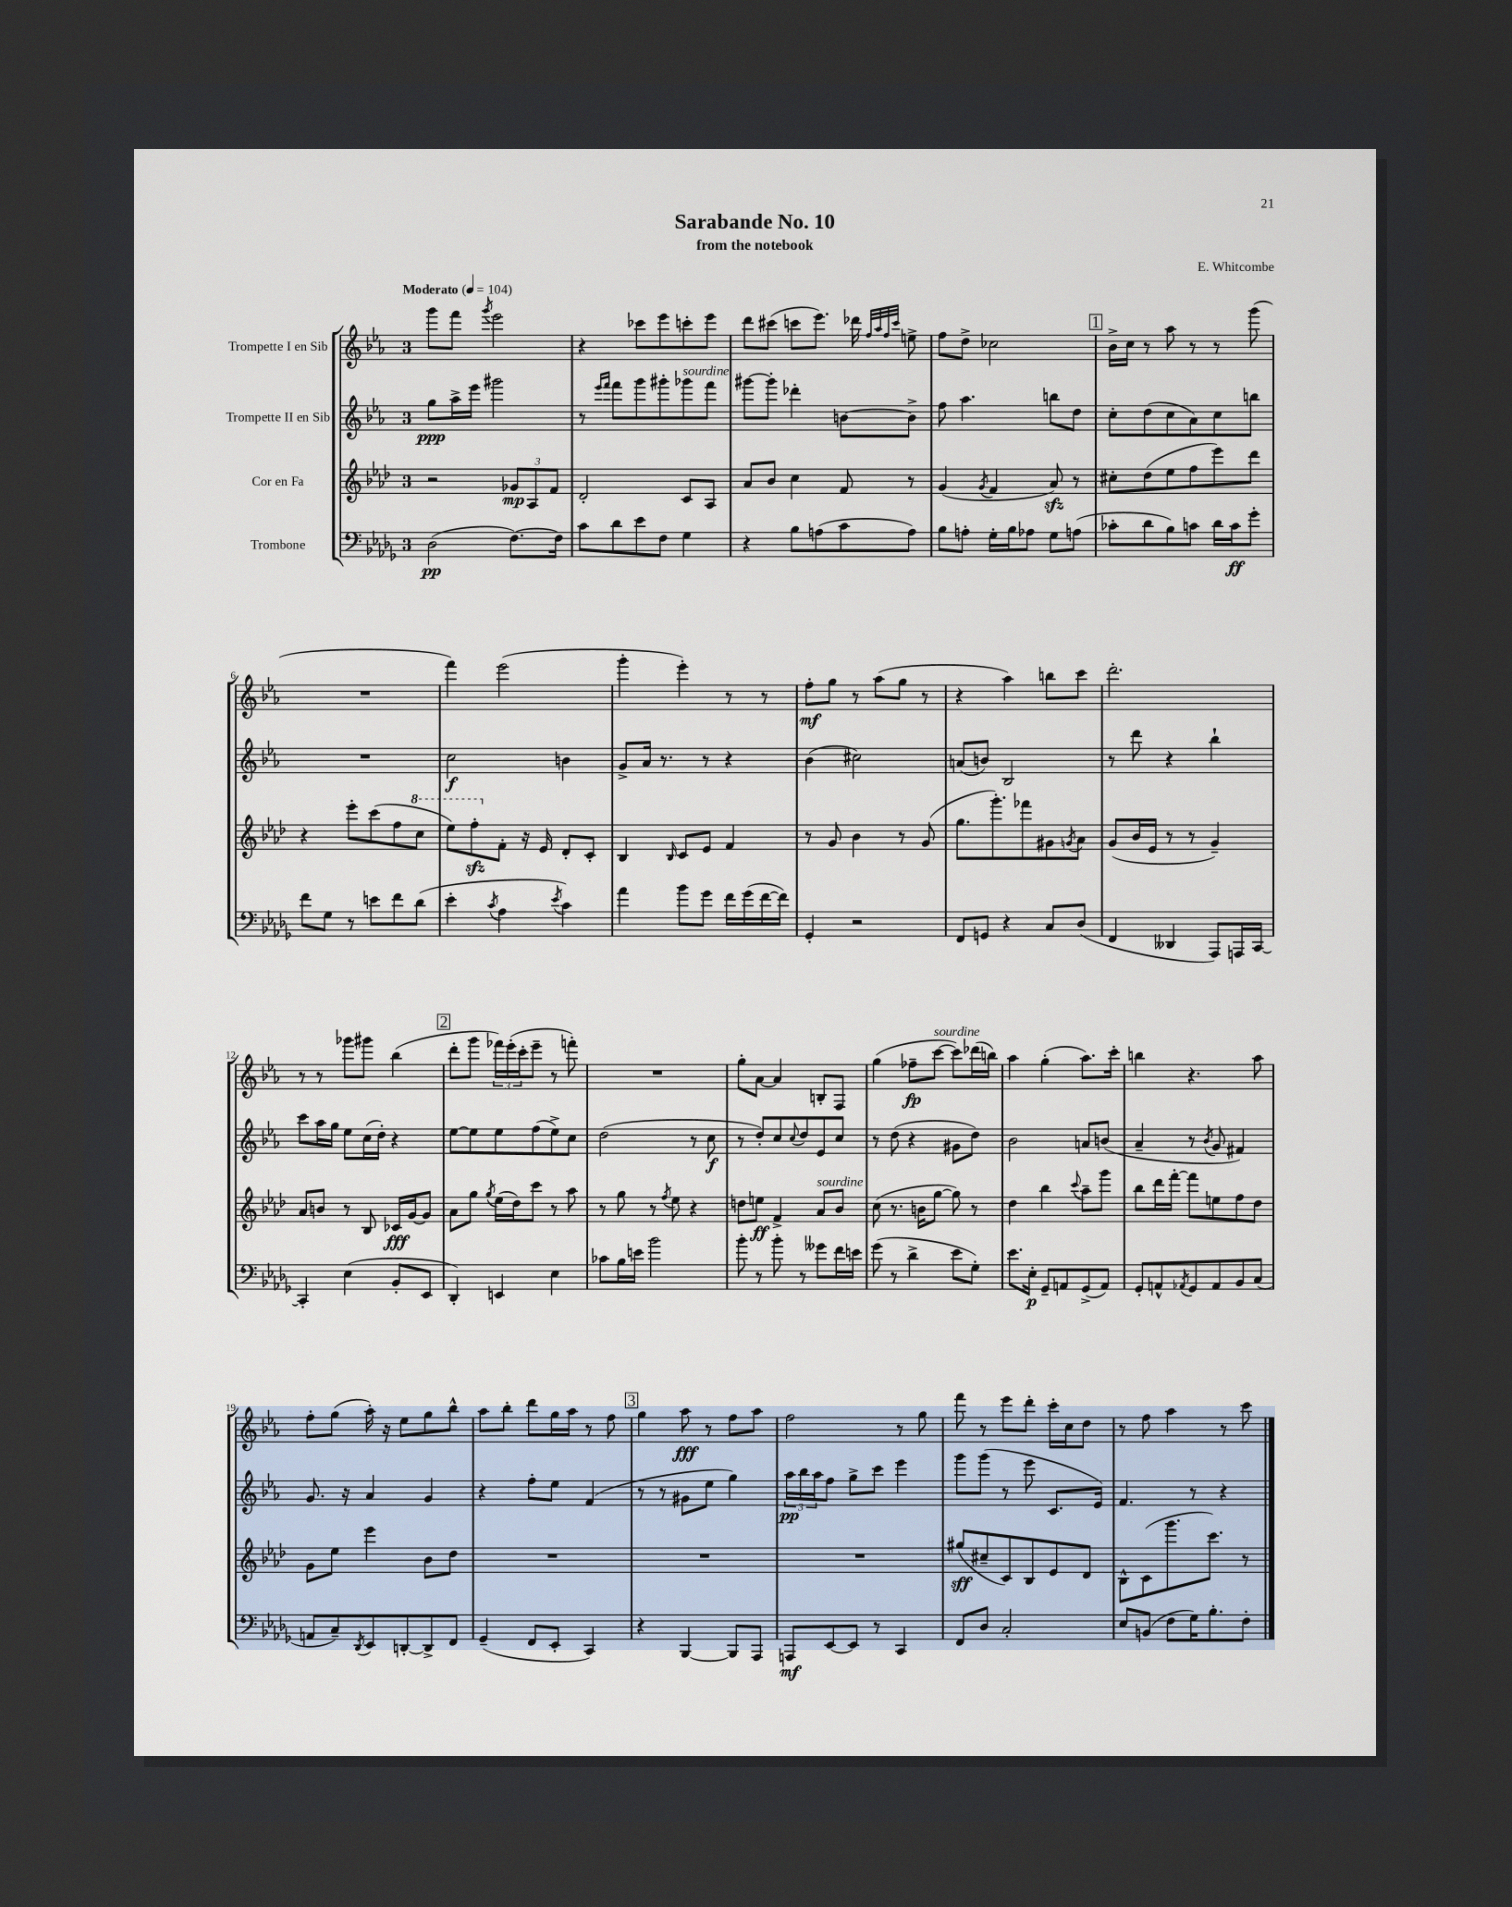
\header { title = "Sarabande No. 10" composer = "E. Whitcombe" subtitle = "from the notebook" }
<<
\new StaffGroup <<
\new Staff = "s0" \with { instrumentName = "Trompette I en Sib" } {
    \clef treble \key ees \major \once \override Staff.TimeSignature.style = #'single-digit \time 3/4 \tempo "Moderato" 4 = 104
    g'''8 f'''8 \acciaccatura { g'''8 } ees'''2 |
    r4 ces'''8 ees'''8 c'''8-. ees'''8 |
    d'''8 cis'''8( c'''8 ees'''8.) des'''16 \grace { f''32 aes''32 f''32 c'''32 } e''8-> |
    f''8 d''8-> ces''2 |
    \mark \markup { \box "1" } bes'16-> c''16 r8 aes''8 r8 r8 g'''8( |
    R2. |
    f'''4) ees'''2( |
    g'''4-. ees'''4-.) r8 r8 |
    f''8-.\mf g''8 r8 aes''8( g''8 r8 |
    r4 aes''4) b''8 c'''8 |
    d'''2.-. |
    r8 r8 ges'''8 gis'''8 bes''4( |
    \mark \markup { \box "2" } d'''8-. g'''8 \tuplet 3/2 { fes'''16) ees'''16-.( c'''16-. } ees'''8-- r8 f'''8-.) |
    R2. |
    g''8-. aes'8~ aes'4 b8-. f8 |
    g''4( fes''8--\fp c'''8~^\markup { \italic "sourdine" } c'''8) des'''16( b''16) |
    aes''4 g''4-.( aes''8.) c'''16-. |
    b''4 r4. aes''8 |
    f''8-. g''8( aes''16-.) r16 ees''8 g''8 bes''8-^ |
    aes''8 bes''8-. d'''8 g''16 aes''16 r8 f''8 |
    \mark \markup { \box "3" } g''4 aes''8\fff r8 f''8 aes''8 |
    f''2 r8 g''8 |
    f'''8 r8 ees'''8 d'''8-. c'''16-. c''16 d''8 |
    r8 f''8 aes''4 r8 c'''8 \bar "|." |
}
\new Staff = "s1" \with { instrumentName = "Trompette II en Sib" } {
    \clef treble \key ees \major \once \override Staff.TimeSignature.style = #'single-digit \time 3/4
    g''8\ppp aes''16-> ees'''16 gis'''2 |
    r8 \grace { ees'''16 f'''16 } f'''8 g'''8 gis'''8-. ges'''8^\markup { \italic "sourdine" } f'''8 |
    gis'''8~ gis'''8-. des'''4-. b'8~ b'8-> |
    f''8 aes''4. b''8 d''8 |
    \mark \markup { \box "1" } c''8-. d''8( c''8 aes'8) c''8 b''8 |
    R2. |
    c''2\f b'4 |
    g'8-> aes'16 r8. r8 r4 |
    bes'4( cis''2) |
    a'8( b'8) bes2 |
    r8 d'''8 r4 bes''4-! |
    c'''8 aes''16 g''16 ees''8 c''16( d''16-.) r4 |
    \mark \markup { \box "2" } ees''8~ ees''8 ees''8 f''8( ees''8->) c''8 |
    d''2( r8 c''8\f |
    r8 d''8-.) c''8 \appoggiatura { c''8 } d''8 ees'8 c''8 |
    r8 d''8( r4 gis'8 d''8) |
    bes'2 a'8 b'8( |
    aes'4-- r8 \acciaccatura { bes'8 } g'8 fis'4) |
    g'8. r16 aes'4 g'4 |
    r4 f''8-. ees''8 f'4( |
    \mark \markup { \box "3" } r8 r8 gis'8 ees''8 g''4) |
    \tuplet 3/2 { aes''16\pp bes''16 aes''16 } f''8 g''8-> c'''8 ees'''4 |
    g'''8 g'''8( r8 ees'''8 c'8. ees'16) |
    f'4. r8 r4 \bar "|." |
}
\new Staff = "s2" \with { instrumentName = "Cor en Fa" } {
    \clef treble \key aes \major \once \override Staff.TimeSignature.style = #'single-digit \time 3/4
    r2 \tuplet 3/2 { ges'8\mp aes8 f'8 } |
    des'2-. c'8 aes8 |
    aes'8 bes'8 c''4 f'8 r8 |
    g'4( \acciaccatura { g'8 } f'4 aes'8\sfz) r8 |
    \mark \markup { \box "1" } cis''8-. des''8( ees''8 f''8 ees'''8) des'''8 |
    r4 ees'''8-. c'''8( f''8 \ottava #1 c'''8 |
    ees'''8) f'''8-.\sfz \ottava #0 f'8-. r16 ees'16 des'8-. c'8-. |
    bes4 \grace { bes16 } c'8 ees'8 f'4 |
    r8 g'8 bes'4 r8 g'8( |
    g''8. g'''8.-.) fes'''8 gis'8 \acciaccatura { g'8 } aes'8 |
    g'8( bes'16 ees'16 r8 r8 g'4--) |
    aes'8 b'8 r8 bes8 ces'16\fff g'16~ g'8 |
    \mark \markup { \box "2" } aes'8 g''8 \acciaccatura { g''8 } ees''16( des''16) c'''8 r8 aes''8 |
    r8 g''8 r8 \acciaccatura { f''8 } ees''8 r4 |
    d''8 e''8\ff f'4-> aes'8^\markup { \italic "sourdine" } bes'8 |
    c''8( r8. b'16 g''8~ g''8) r8 |
    des''4 bes''4 \appoggiatura { c'''8 } aes''8-- g'''8 |
    bes''8 des'''16 f'''16~-. f'''8 e''8 f''8 des''8 |
    g'8 ees''8 ees'''4 bes'8 des''8 |
    R2. |
    \mark \markup { \box "3" } R2. |
    R2. |
    gis''8\sff( cis''8-- c'8) bes8 ees'8 des'8 |
    bes8-^ c'8( g'''8. c'''8.) r8 \bar "|." |
}
\new Staff = "s3" \with { instrumentName = "Trombone" } {
    \clef bass \key des \major \once \override Staff.TimeSignature.style = #'single-digit \time 3/4
    des2\pp( f8.~) f16 |
    c'8 des'8 ees'8 f8 ges4 |
    r4 bes8 a8( c'8 a8) |
    bes8 a8-. ges16-. bes16 aes8 ges8 a8( |
    \mark \markup { \box "1" } ces'8-. des'8 bes8) c'8 des'16 c'16\ff ges'8-. |
    f'8 ges8 r8 e'8 f'8 des'8( |
    ees'4-. \acciaccatura { c'8 } aes4 \acciaccatura { ees'8 } c'4) |
    aes'4 bes'8 ges'8 f'16 ges'16( f'16~ f'16) |
    ges,4-. r2 |
    f,8 g,8 r4 c8 des8( |
    f,4 deses,4 aes,,8) a,,16 c,16~ |
    c,4-. ees4( bes,8-. ees,8 |
    \mark \markup { \box "2" } des,4-.) e,4 ees4 |
    ces'8 bes16 e'16 bes'2 |
    bes'8-. r8 bes'8-. r8 geses'8 f'16 e'16 |
    ges'8( r8 des'4-> ees'8 ges8-.) |
    ees'8. ees16-.\p ges,8-- a,8 ges,8->( a,8) |
    ges,8-. a,8-^ \acciaccatura { aes,8 } ges,8 aes,8 bes,8 c8( |
    a,8 c8--) \acciaccatura { des,8 } ees,8 d,8~-. d,8-> f,8 |
    ges,4--( f,8 ees,8-. c,4) |
    \mark \markup { \box "3" } r4 bes,,4~ bes,,8 aes,,8 |
    a,,8\mf ees,8~ ees,8 r8 c,4 |
    f,8 des8 c2-. |
    ees8 b,8( f8 ges16) bes8.-. f8-. \bar "|." |
}
>>
>>
